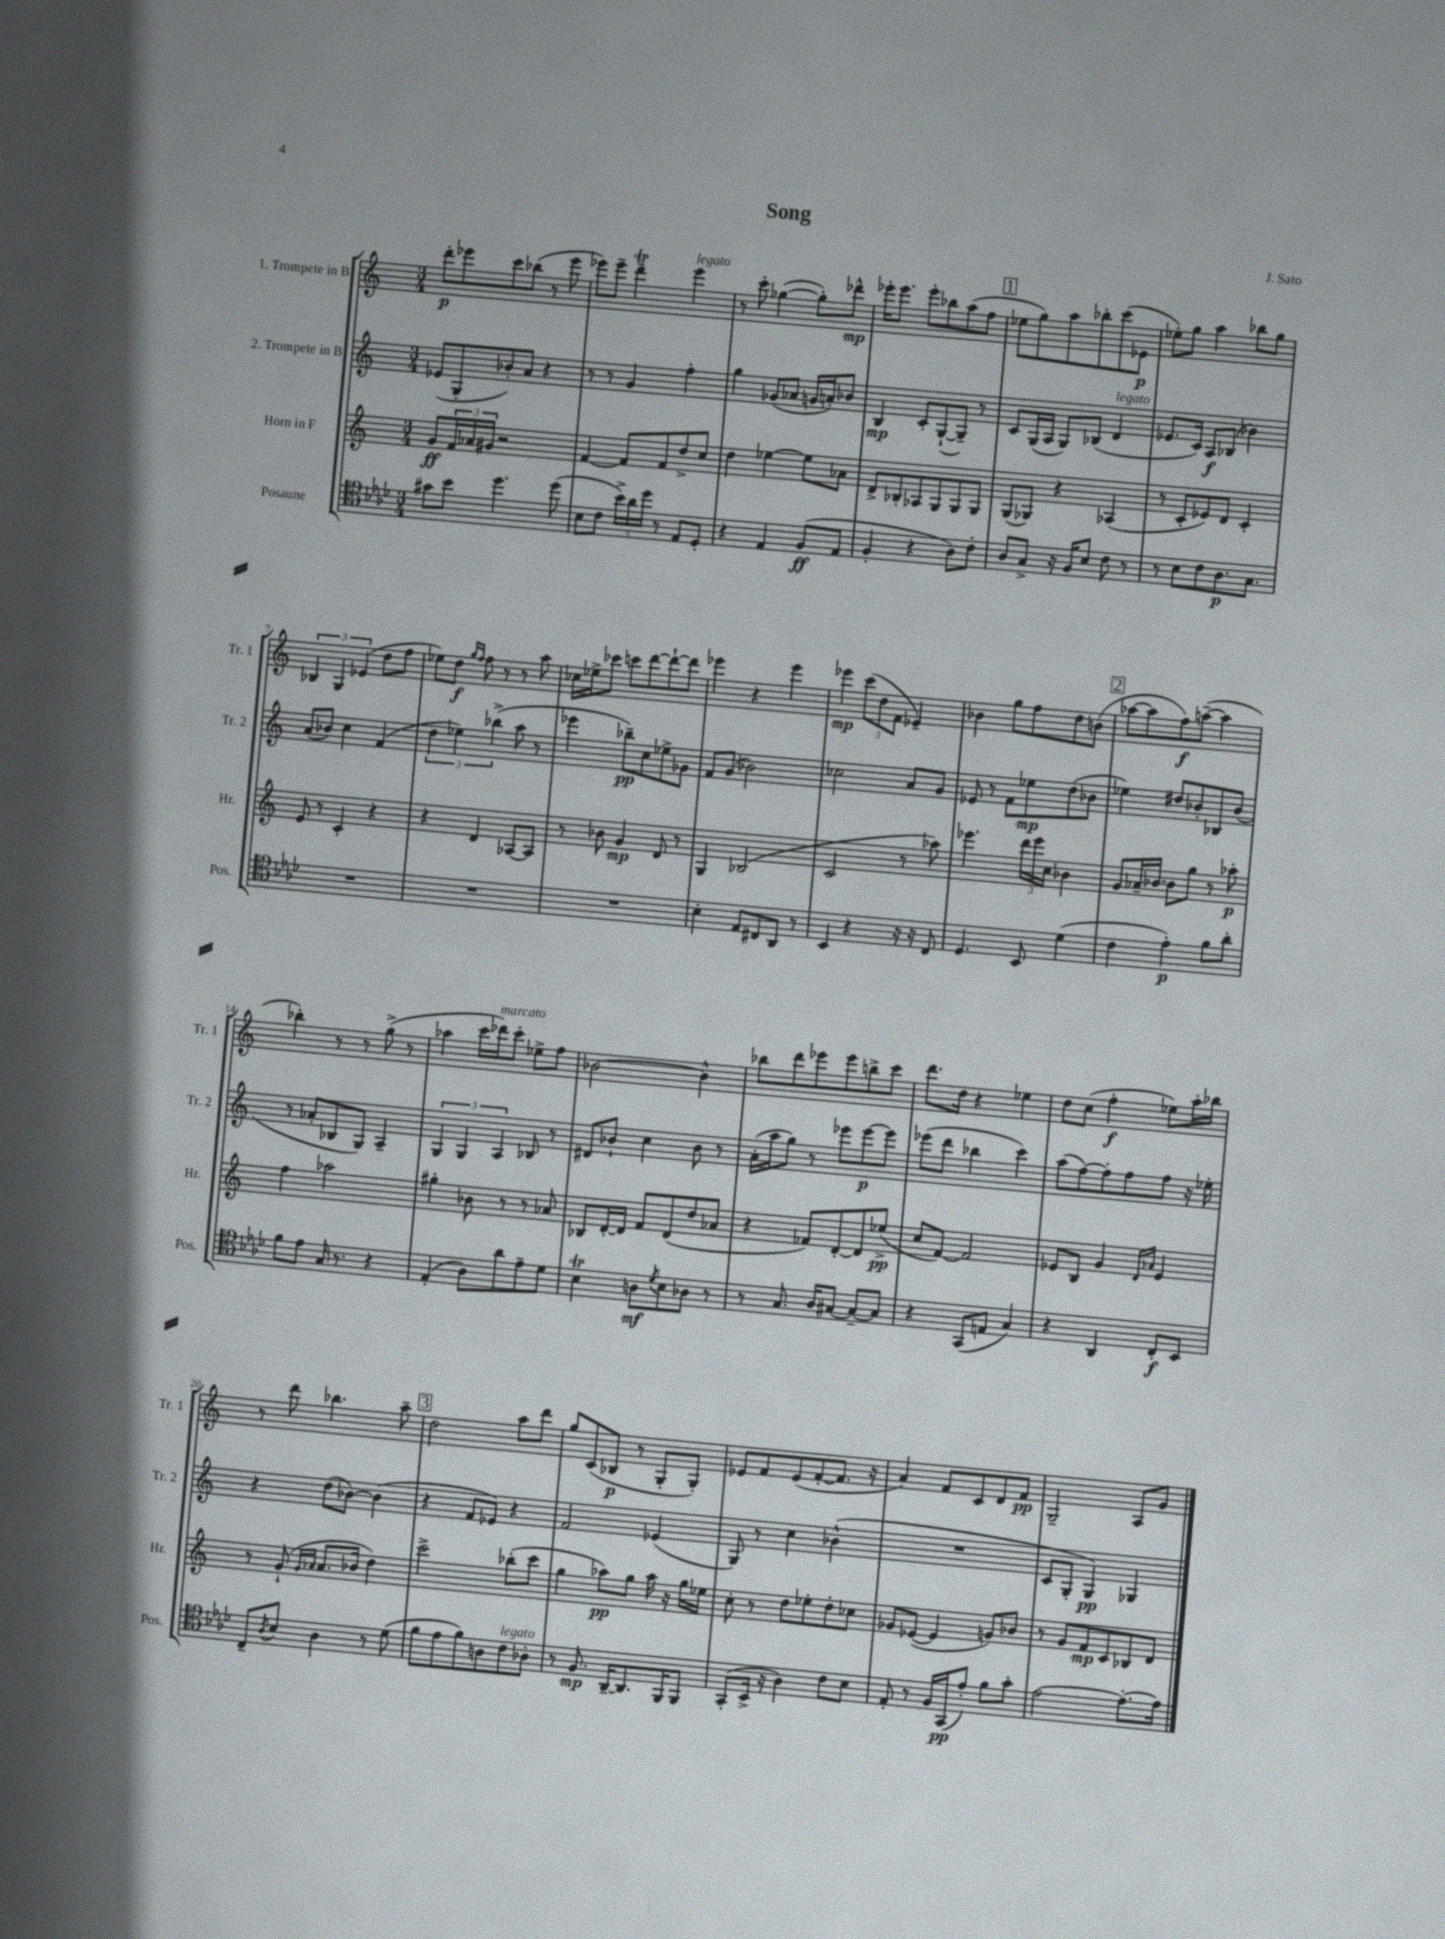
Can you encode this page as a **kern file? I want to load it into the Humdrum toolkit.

**kern	**kern	**kern	**kern
*staff4	*staff3	*staff2	*staff1
*clefC4	*clefG2	*clefG2	*clefG2
*k[b-e-a-d-]	*k[]	*k[]	*k[]
*M3/4	*M3/4	*M3/4	*M3/4
8g#	8g	(8e-	8ddd'
8b-	24f	8G'	8eee-
.	24a-	.	.
.	24g#	.	.
4.dd-	2r	8b-')	8ccc
.	.	8a	(8bb-
.	.	4r	8r
(8dd-	.	.	8eee-
=	=	=	=
8B-	[4f	8r	8eee-)
8c	.	8r	8eee-~
24b-^)	8f]	4g	4ddd~
24a-	.	.	.
24dd-	.	.	.
8r	8f	.	.
8E-	8dd^	4ff'	4eee-
8D-'	8cc	.	.
=	=	=	=
4r	4dd	4gg	8r
.	.	.	8ccc'
4E-	[4ee-	(8g-	([4gg-
.	.	8a-	.
(8F	8ee-]	16g	8gg-'])
.	.	16a')	.
8E-	8a-	8b-	8ddd-^^
=	=	=	=
4F'	8d^	4B	16eee-'
.	.	.	8.eee-
.	8B-'	.	.
4r	8A-	8c'	8eee-'
.	8G	([8G`	8bb-
8A-)	8G	8G~])	(8aa
8c'	8G	8r	8ff
=	=	=	=
8A-	(8G	8c	8ee-
8G^	8G-)	(16G	8gg)
.	.	16A	.
16r	4r	8G)	8aa
16F	.	.	.
8B-	.	(8B-	8bb-'
8c	(4A-	4d	(8ccc
8r	.	.	8e-
=	=	=	=
8r	8r	8.e-	8ee-')
8B-	8c'	.	8gg
.	.	16c)	.
8c	8e-)	8A	4aa
8.A-	8d	(8B-	.
.	4c'	4b-)	8bb-
8.G	.	.	.
.	.	.	8gg
=	=	=	=
2.r	8e	(8a	6B-
.	8r	8b-)	.
.	.	.	6G
.	4c'	4cc	.
.	.	.	(6e-
.	4r	(4f	8dd
.	.	.	8ff
=	=	=	=
2.r	4r	6dd	8ee-)
.	.	.	8dd
.	.	6ee-)	.
.	.	.	16qqgg
.	.	.	16qqff
.	4d	.	8ff
.	.	(6bb-^	.
.	.	.	8r
.	[8A-	8aa	8r
.	8A-]	8r	8aa
=	=	=	=
2.r	8r	4eee-	16cc-
.	.	.	16ee-^
.	8b-	.	8ccc-
.	4g	8bb-~)	8ccc
.	.	8cc	[8ddd
.	8d	8ee-^	8ddd`_
.	8r	8g-	8ddd]
=	=	=	=
4B-'	4G	8f	4eee-
.	.	(8g	.
8E-	(2B-	2b-)	4r
8C#	.	.	.
8AA-	.	.	4eee-
8r	.	.	.
=	=	=	=
4BB-	2c	2cc-	4eee-
4r	.	.	(12ccc
.	.	.	12dd
.	.	.	12f
16r	8r	8a	4e-~)
16r	.	.	.
8C	8aa-)	8g	.
=	=	=	=
4.D-	4.eee-	8e-	4b-
.	.	8r	.
.	.	8f	8gg
8BB-	24ddd	8ee-	8ff
.	24eee-	.	.
.	24cc	.	.
(4d-	4b-	(8dd	8dd
.	.	8b-	(8b
=	=	=	=
4c	8g	4ee-)	[8aa-
.	16a-~	.	8aa-]
.	[16b-	.	.
4e-')	8b-]	8dd#	8ff)
.	8gg	8b-'	([8aa~
8f	8r	8B-	4aa]
8a-'	8aa-'	(8b-	.
=	=	=	=
8f	4ff	8r	4bb-')
8e-	.	8a-'	.
16G	2aa-	8B-	8r
8.r	.	.	.
.	.	8G)	8r
4r	.	4A~	(8gg^
.	.	.	8r
=	=	=	=
(4E-'	4gg#'	6G	4aa-
.	.	6G	.
8A-)	8b-	.	16ccc
.	.	.	16ddd-)
.	.	6A	.
8a-	8r	.	8ccc'
8e-~	8r	8B-	8ee-^
8d-	8a-	8r	8ff
=	=	=	=
4B-	8B-	8d#	[2b-
.	[16d'	8b-`	.
.	16d]	.	.
8A	8f	4cc	.
8qd-	.	.	.
8B-	(8d	.	.
8A-	8dd	8b-	4b-^^]
8r	8a-	8r	.
=	=	=	=
8r	4r	(16a'	8bb-
.	.	16aa	.
8.G	.	8gg)	8ddd
.	8f-)	8r	8eee-
16A-	.	.	.
[8G#	[8d'	8eee-	8eee-
8G#~_	8d]	[8eee-	8bb^
8G#]	(8ee-^	8eee-]	8ccc
=	=	=	=
4r	8cc	(8eee-	8.ddd
.	[8f)	8ddd	.
.	.	.	16dd
(8GG	2f]	4bb-	4r
8E	.	.	.
4G)	.	4ccc)	4ee-
=	=	=	=
4r	8e-	(8aa	8dd
.	8B	[8ff)	(8cc
4AA-	4g	8ff']	4ff'
.	.	8ff	.
.	16qqd	.	.
.	16qqa-	.	.
8C'	4e-	8ff	8ee-)
8BB-	.	16r	16aa'
.	.	16ee-'	16bb-
=	=	=	=
8C~	8r	4r	8r
8qA-	.	.	.
8B-	(8g`	.	8ddd
.	16qqg	.	.
.	16qqa-	.	.
4A-	8.a-	(8dd	4.bb-
.	.	[8b-)	.
.	16b-	.	.
8r	4dd)	(4b-]	.
(8d-	.	.	8aa~
=	=	=	=
8f	2ccc^	4r	2dd
8e-	.	.	.
8f)	.	8f	.
8A	.	8e-)	.
8c	(8bb-'	4r	8aa
8A-'	8ccc	.	8ddd
=	=	=	=
8r	4gg	2f	8gg
8.F	.	.	(8c
.	8aa-)	.	8B-
[16AA-~	.	.	.
8.AA-]	8gg	.	8r
.	16aa-	(4e-	8G'
16FF	16r	.	.
8FF	16gg	.	8G')
.	16ee-	.	.
=	=	=	=
(8GG'	8cc'	8G)	8e-
16BB-^	8r	8r	8f
16r	.	.	.
4A-)	8dd	4cc	(8e-
.	8ee-'	.	[8f'
8c	8dd'	(4b-^^	8.f]
8B-	8cc-	.	.
.	.	.	16r
=	=	=	=
8E-'	8g-	2.r	4a)
8r	([8e-	.	.
16F	4e-]	.	8f
(16GG	.	.	.
8e-')	.	.	8c
8f	8g)	.	8d
8g'	8b-	.	8f
=	=	=	=
[2e-	8r	8c	2G~
.	8g	8G'	.
.	8f	4G)	.
.	8c	.	.
8.e-'_	8B-	4G-	8A
.	8d	.	8g
16e-]	.	.	.
==	==	==	==
*-	*-	*-	*-
